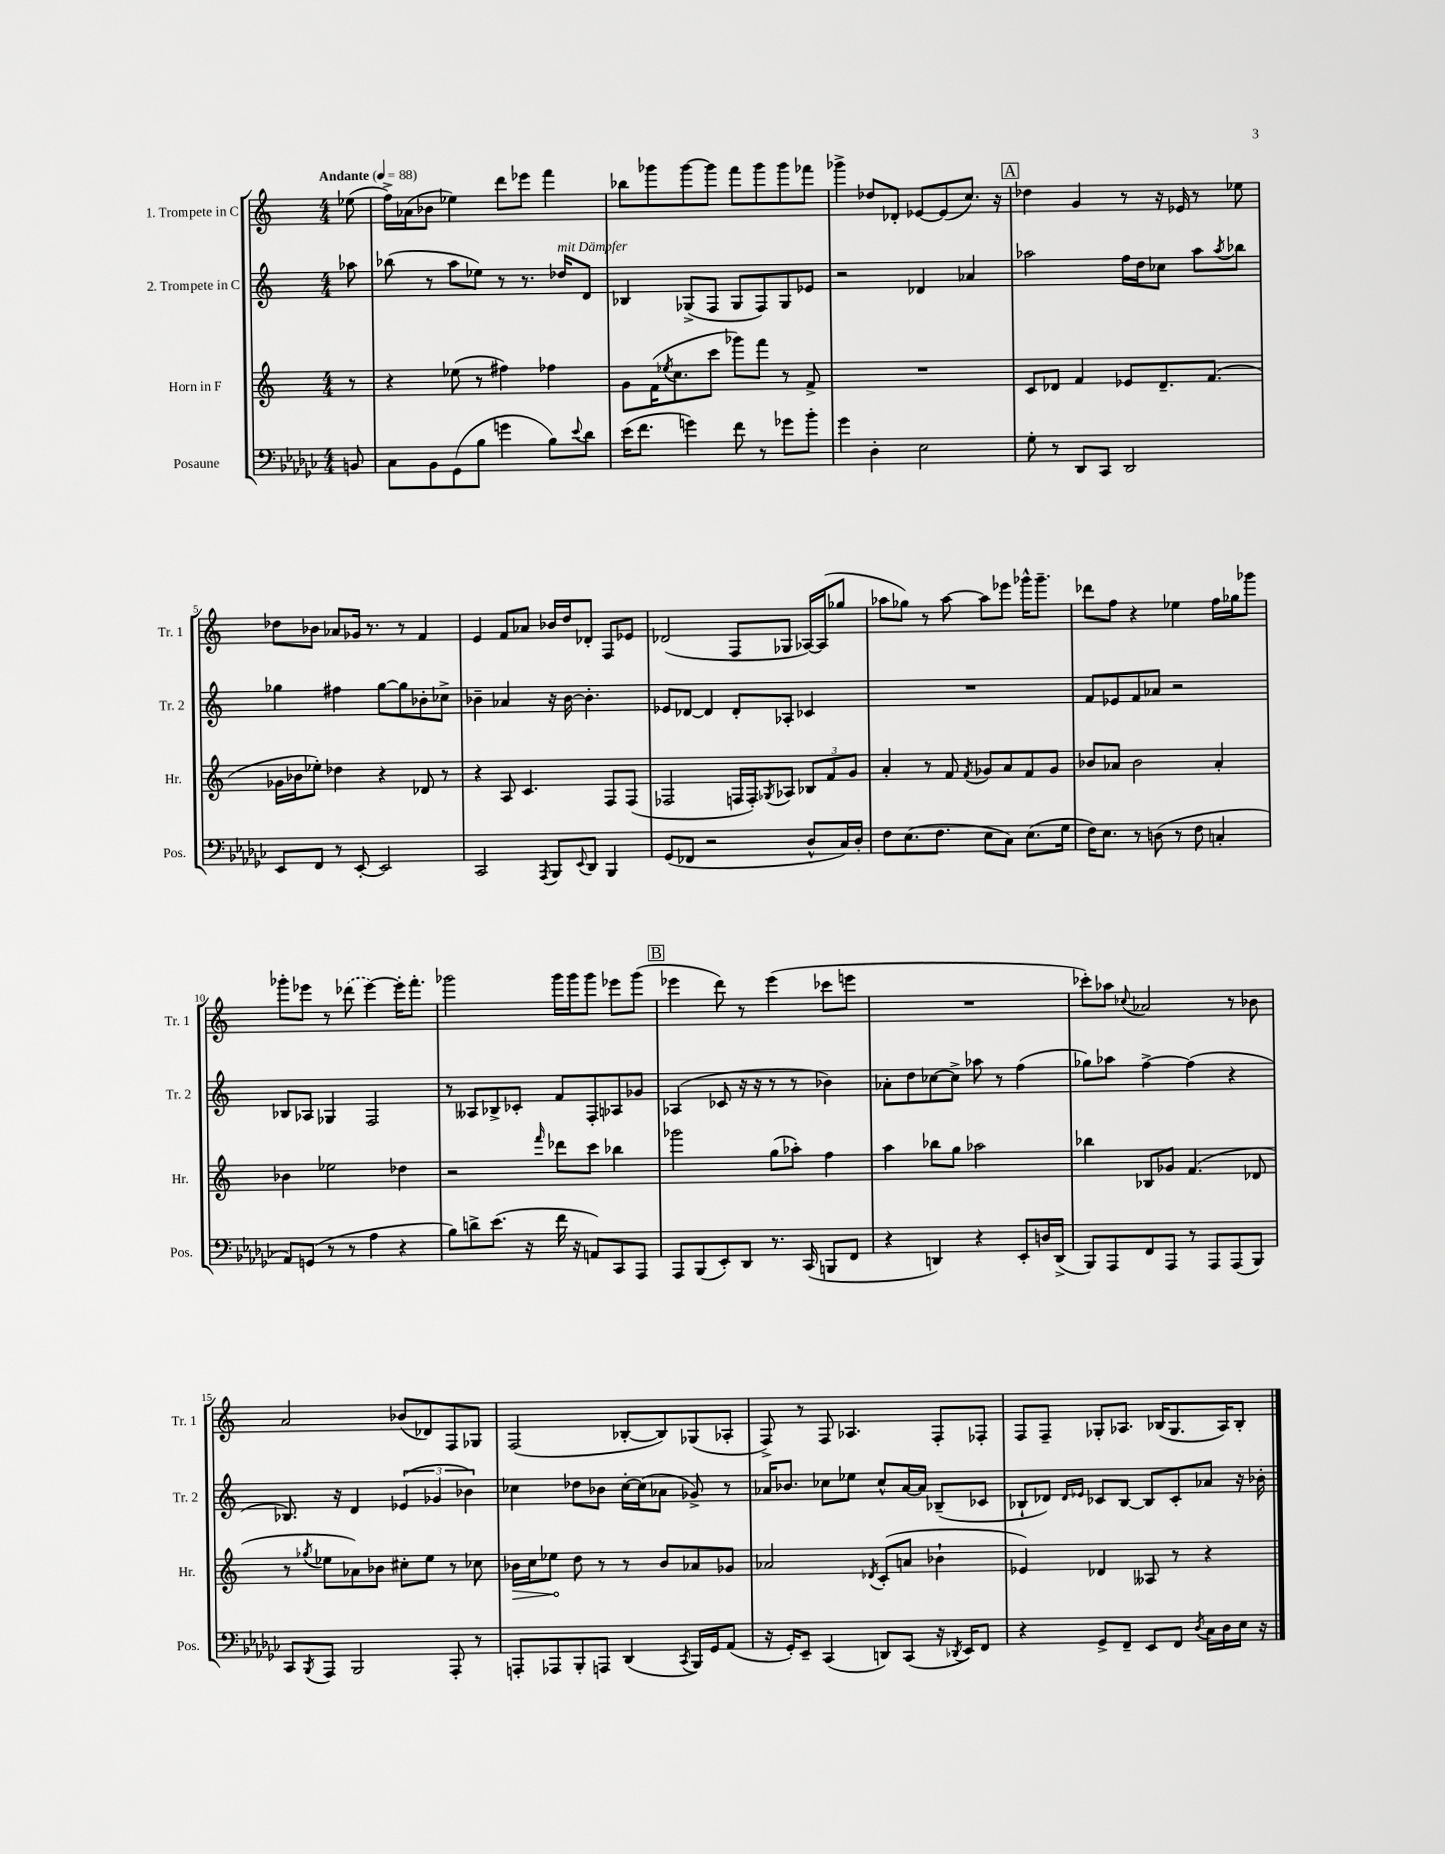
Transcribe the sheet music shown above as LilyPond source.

<<
\new StaffGroup <<
\new Staff = "s0" \with { instrumentName = "1. Trompete in C" shortInstrumentName = "Tr. 1" } {
    \clef treble \key c \major \numericTimeSignature \time 4/4 \partial 8 \tempo "Andante" 4 = 88
    ees''8( |
    f''16->) aes'16( bes'8 ees''4) d'''8 ees'''8 f'''4 |
    bes''8 ges'''8 ges'''8~ ges'''8 f'''8 ges'''8 ges'''8 fes'''8 |
    ges'''4-> des''8 des'8-. ees'8~ ees'8( c''8.) r16 |
    \mark \markup { \box "A" } des''4 g'4 r8 r16 ees'16 r8 ees''8 |
    des''8 bes'8 aes'8 ges'16 r8. r8 f'4 |
    e'4 f'8 aes'8 bes'16 d''16 des'8-. f8 ees'8 |
    des'2( f8 ges8 aes16~) aes16( ges''8 |
    aes''8 ges''8) r8 aes''8~ aes''8 ees'''8 ges'''16-^ ges'''8.-- |
    des'''8 f''8 r4 ees''4 f''16 ges''16 ges'''8 |
    ges'''8-. ees'''8 r8 \once \slurDashed des'''8( ees'''4~) ees'''16-. f'''8.-. |
    ges'''2 ges'''16 ges'''16 ges'''8 ees'''8 ges'''8( |
    \mark \markup { \box "B" } ees'''4 d'''8) r8 ees'''4( ces'''8 e'''8 |
    R1 |
    ces'''8-.) aes''8 \appoggiatura { ces''8 } aes'2 r8 bes'8 |
    a'2 bes'8( des'8) f8 ges8 |
    f2( bes8~-. bes8) ges8( aes8-. |
    f8->) r8 f8 aes4. f8-. fes8-. |
    f8 f8-- ges8-. aes8. bes16( ges8. aes16) bes8-. \bar "|." |
}
\new Staff = "s1" \with { instrumentName = "2. Trompete in C" shortInstrumentName = "Tr. 2" } {
    \clef treble \key c \major \numericTimeSignature \time 4/4 \partial 8
    aes''8 |
    bes''8( r8 a''8 ees''8) r8 r8. des''16^\markup { \italic "mit Dämpfer" } d'8 |
    bes4 ges8->( f8 ges8 f8) ges8 ees'8 |
    r2 des'4 aes'4 |
    \mark \markup { \box "A" } aes''2 f''16 d''16 ces''8 aes''8 \acciaccatura { aes''8 } bes''8 |
    ges''4 fis''4 ges''8~ ges''8 bes'8-. ces''8-> |
    bes'4-- aes'4 r16 bes'16~ bes'4.-. |
    ees'8 des'8~ des'4 des'8-. aes8-. ces'4 |
    R1 |
    f'8 ees'8 f'8 aes'8 r2 |
    bes8 aes8 ges4 f2 |
    r8 aeses8 bes8-> ces'8-. f'8 f8-. aes8 ges'8 |
    \mark \markup { \box "B" } aes4( ces'8 r16 r16 r8 r8 bes'4) |
    aes'8-. d''8 ces''8~ ces''8-> aes''8 r8 f''4( |
    ges''8) aes''8 f''4~-> f''4( r4 |
    bes8.) r16 d'4 \tuplet 3/2 { ees'4( ges'4 bes'4) } |
    ces''4 des''8 bes'8 ces''16~-. ces''16( aes'8 ges'8->) r8 |
    aes'16 bes'8. ces''8 ees''8 ces''8-^ aes'16~ aes'16 bes8--( ces'8 |
    bes8-! des'8) \grace { des'16 ees'16 } ces'8 bes8~ bes8 ces'8-. aes'8 r16 bes'16-. \bar "|." |
}
\new Staff = "s2" \with { instrumentName = "Horn in F" shortInstrumentName = "Hr." } {
    \clef treble \key c \major \numericTimeSignature \time 4/4 \partial 8
    r8 |
    r4 ees''8( r8 fis''4) fes''4 |
    g'8 f'16( \acciaccatura { ees''8 } c''8. c'''8 ges'''8) f'''8 r8 f'8-> |
    R1 |
    \mark \markup { \box "A" } c'8 des'8 f'4 ees'8 des'8.-- f'8.( |
    ges'16 bes'16 ees''8-.) des''4 r4 des'8 r8 |
    r4 a8 c'4. f8 f8( |
    fes2 f16 f16-.) \acciaccatura { ges8 } aes8 \tuplet 3/2 { bes8 f'8 g'8 } |
    a'4-. r8 f'8 \acciaccatura { f'8 } ges'8 a'8 f'8 ges'8 |
    bes'8 aes'8 bes'2 aes'4-. |
    bes'4 ees''2 des''4 |
    r2 \grace { f'''16 } des'''8 c'''8 bes''4 |
    \mark \markup { \box "B" } ges'''2 g''8( aes''8-.) f''4 |
    a''4 bes''8 g''8 aes''2 |
    bes''4 bes8 ges'8 f'4.( des'8 |
    r8 \acciaccatura { ges''8 } ees''8 aes'8) bes'8 cis''8-. ees''8 r8 ces''8 |
    \once \override Hairpin.circled-tip = ##t bes'16\> c''16 ees''8\! d''8 r8 r8 bes'8 aes'8 ges'8 |
    aes'2 \acciaccatura { des'8 } c'8-.( a'8 bes'4-! |
    ees'4) des'4 aeses8 r8 r4 \bar "|." |
}
\new Staff = "s3" \with { instrumentName = "Posaune" shortInstrumentName = "Pos." } {
    \clef bass \key ges \major \numericTimeSignature \time 4/4 \partial 8
    b,8 |
    ces8 bes,8 ges,8( bes8 g'4 bes8) \appoggiatura { ees'8 } des'8 |
    ees'16( f'8. g'4) f'8 r8 ges'8 bes'8-. |
    ges'4 des4-. ees2 |
    \mark \markup { \box "A" } ges8-. r8 des,8 ces,8 des,2 |
    ees,8 f,8 r8 ees,8~-. ees,2 |
    ces,2 \acciaccatura { aes,,8 } bes,,8 \appoggiatura { ees,8 } des,8 bes,,4 |
    ges,8( fes,8 r2 des8-^ ces16) des16-. |
    f8 ees8.( f8. ees8 ces8) ees8.( ges16 |
    f16) ees8. r8 d8( r8 f8 c4-. |
    aes,8) g,8( r8 r8 aes4 r4 |
    bes8) d'8-> ees'8.( r16 f'16 r16 a,8) ces,8 aes,,8 |
    \mark \markup { \box "B" } aes,,8 bes,,8( ees,8-.) des,8 r8. ces,16( b,,8 f,8 |
    r4 d,4) r4 ees,8-. d16 d,16->( |
    bes,,8) aes,,8 f,8 aes,,8 r8 aes,,8 aes,,8( bes,,8) |
    ces,8 \acciaccatura { bes,,8 } aes,,8 bes,,2 aes,,8-. r8 |
    a,,8-. aes,,8 bes,,8-. a,,8 des,4( \acciaccatura { ces,8 } bes,,16) ges,16 aes,8( |
    r16 ges,16-.) ees,8-- ces,4( d,8) ces,8( r16 \acciaccatura { des,8 } ees,16) f,8 |
    r4 ges,8-> f,8-- ees,8 f,8 \acciaccatura { des8 } ces16 des16 ees16 r16 \bar "|." |
}
>>
>>
